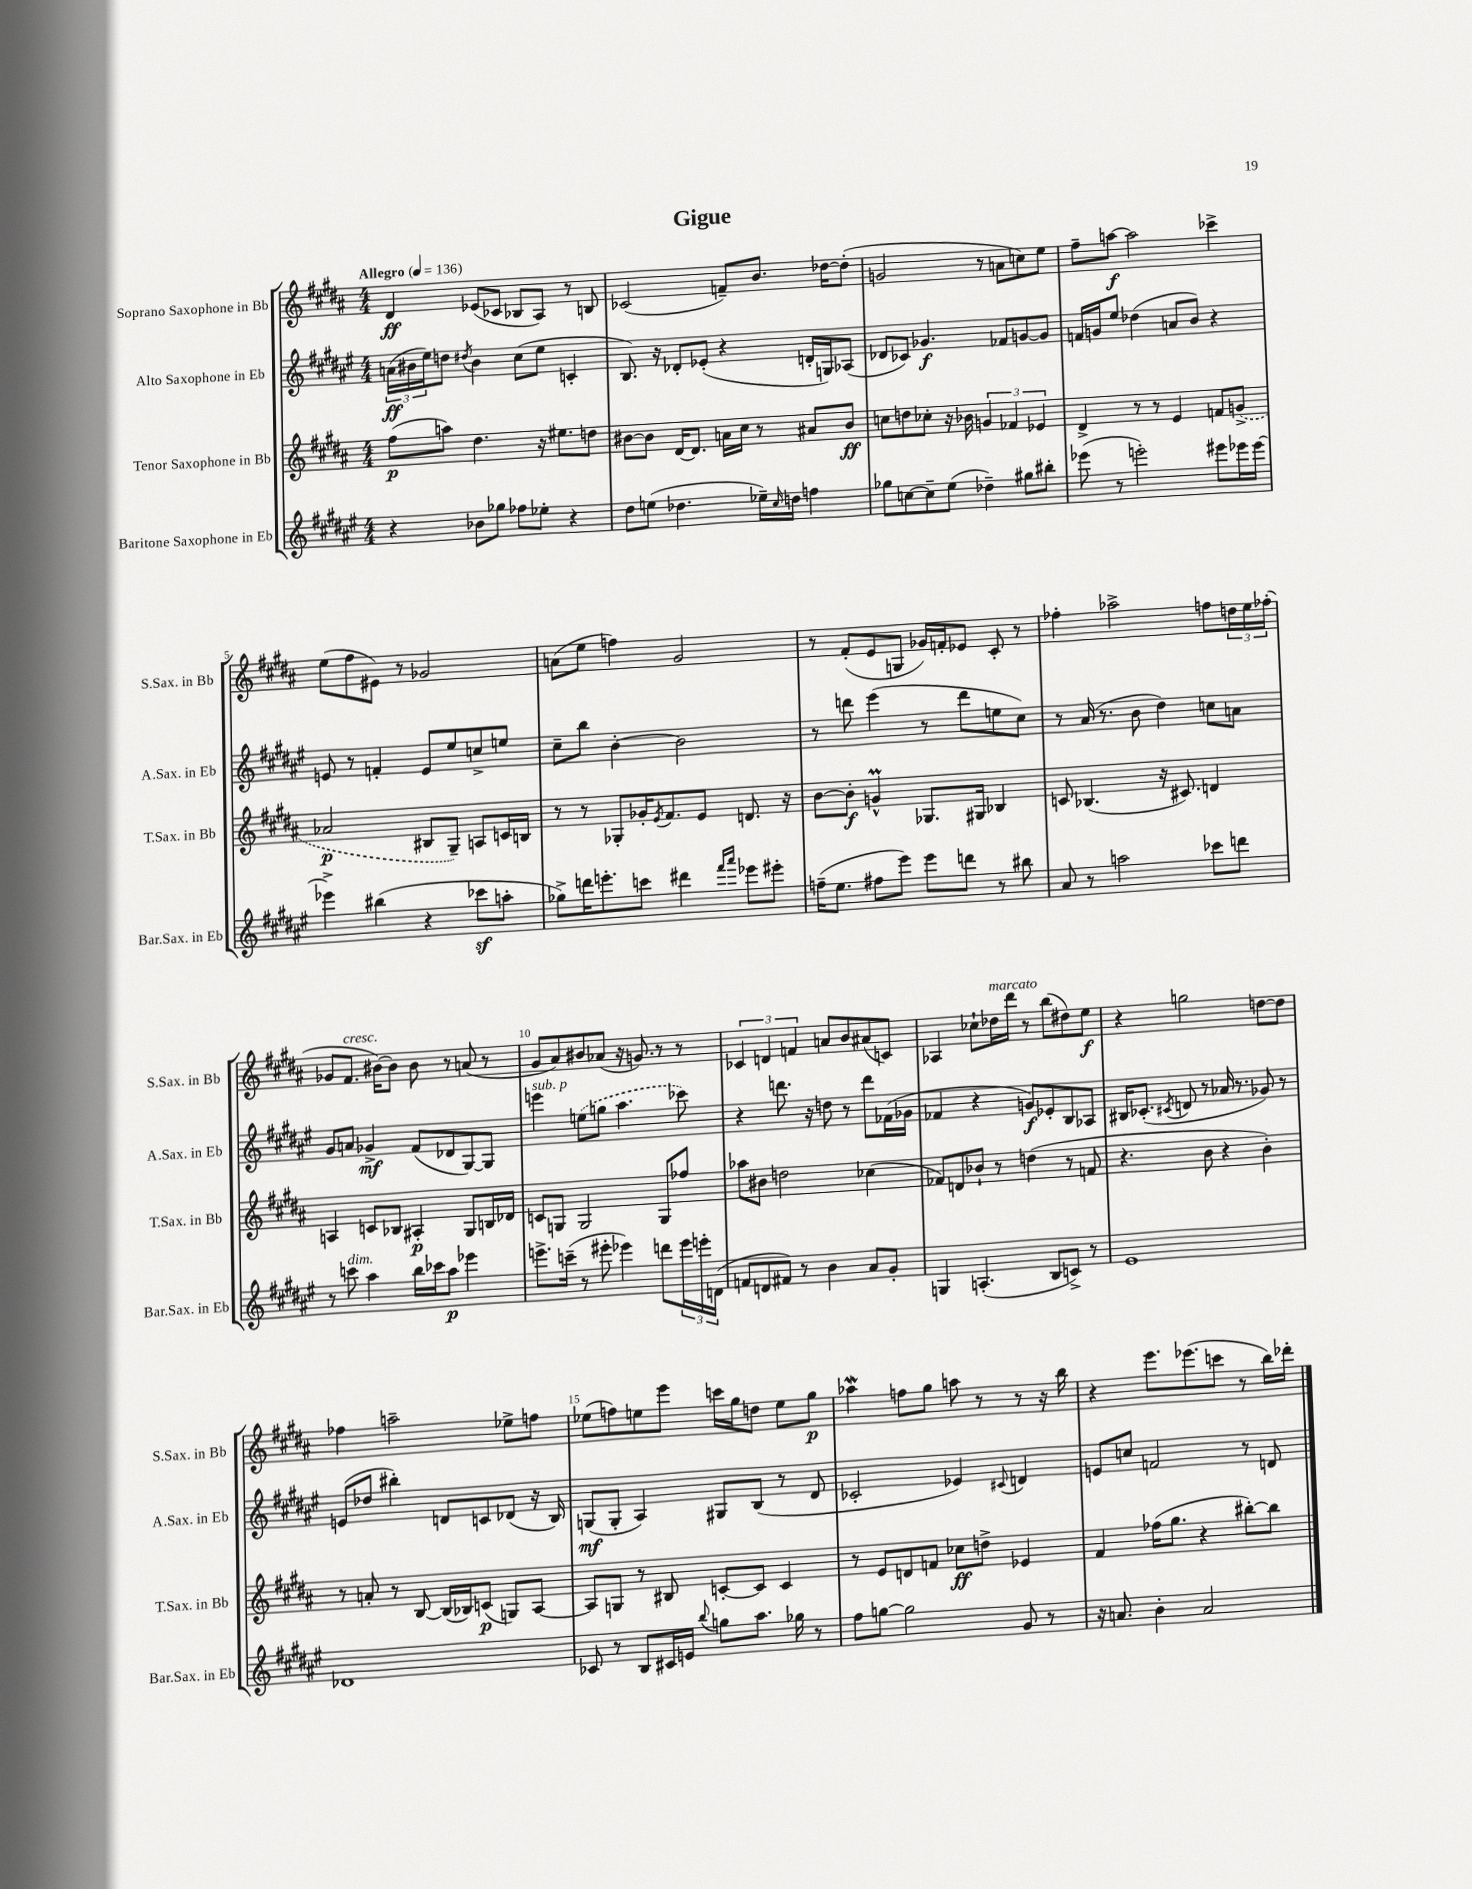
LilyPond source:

\header { title = "Gigue" }
<<
\new StaffGroup <<
\new Staff = "s0" \with { instrumentName = "Soprano Saxophone in Bb" shortInstrumentName = "S.Sax. in Bb" } {
    \clef treble \key b \major \numericTimeSignature \time 4/4 \tempo "Allegro" 4 = 136
    dis'4\ff ees'8( ces'8 bes8 ais8) r8 b8 |
    ces'2( f'8--) b'8. des''16~ des''8-.( |
    g'2 r8 a'8 c''8) e''8 |
    fis''8-- a''8~\f a''2 ces'''4-> |
    e''8( fis''8 eis'8) r8 ges'2 |
    a'8( e''8 f''4) gis'2 |
    r8 fis'8-.( e'8 g8 ges'16) f'16-. ees'8 cis'8-. r8 |
    fes''4-. aes''2-> f''8 \tuplet 3/2 { d''16 e''16 fes''16-.( } |
    ges'8 fis'8.^\markup { \italic "cresc." } bis'16~) bis'8 bis'8 r8 a'8( r8 |
    gis'8 ais'8) bis'8 aes'8( r16 g'8.) r8 r8 |
    \tuplet 3/2 { ces'4 d'4 f'4 } a'8 b'8 ais'8( c'8) |
    aes4 ces''8-! des''16^\markup { \italic "marcato" } dis'''16 r8 b''8( dis''8) e''8\f |
    r4 g''2 d''8~ d''8 |
    fes''4 a''2-- ees''8-> f''8 |
    ees''8( f''8) e''8 e'''8 c'''16 gis''16 d''8 e''8 gis''8\p |
    aes''4\mordent f''8 gis''8 a''8 r8 r8 r16 b''16 |
    r4 e'''8. ees'''8.( c'''8 r8 b''16) des'''16-. \bar "|." |
}
\new Staff = "s1" \with { instrumentName = "Alto Saxophone in Eb" shortInstrumentName = "A.Sax. in Eb" } {
    \clef treble \key fis \major \numericTimeSignature \time 4/4
    \tuplet 3/2 { a'16\ff( bis'16 eis''16) } d''8 \acciaccatura { dis''8 } bis'4 cis''8( eis''8 c'4-. |
    b8.) r16 des'8-. ees'8-.( r4 d'16-. g16) aes8( |
    des'8 ces'8) ges'4.\f fes'8 g'8~ g'8 |
    f'16 g'16 eis''8 des''4( a'8 b'8) r4 |
    e'8 r8 f'4-. e'8 eis''8 c''8-> e''8 |
    cis''8-- b''8 b'4~-. b'2 |
    r8 d'''8 eis'''4( r8 d'''8 e''8 cis''8) |
    r8 ais'16( r8. b'8 dis''4) c''8 a'8 |
    gis'8 a'8 ges'4->\mf fis'8( des'8 gis8~) gis8 |
    e'''4^\markup { \italic "sub. p" } \once \slurDashed e''8( g''8 ais''4. ces'''8) |
    r4 d'''8. r16 d''8 r8 d'''8 fes'16( ges'16 |
    fes'4 r4 g'8\f) ees'8-. b8 aes8 |
    bis16 ces'8.-.( \acciaccatura { cis'8 } d'8 r8 aes'16 r8. ges'8) r8 |
    e'8( des''8 bis''4-.) d'8 c'8 des'8( r16 b16) |
    g8\mf( g8-. ais4) gis8 b8( r8 dis'8 |
    ces'2-. ees'4) \appoggiatura { cis'8 } d'4 |
    e'8 c''8 f'2 r8 d'8 \bar "|." |
}
\new Staff = "s2" \with { instrumentName = "Tenor Saxophone in Bb" shortInstrumentName = "T.Sax. in Bb" } {
    \clef treble \key b \major \numericTimeSignature \time 4/4
    fis''8\p( a''8) dis''4. r16 eis''8. d''8 |
    bis'8~ bis'8 dis'16~ dis'8. a'16 cis''16 r8 ais'8 bis'8\ff |
    c''8 d''8 ces''8-. r16 bes'16 \tuplet 3/2 { g'4 fes'4 ees'4 } |
    dis'4-> r8 r8 e'4 f'8 \once \slurDashed g'8->( |
    aes'2\p bis8 gis8--) a8 c'16 b16 |
    r8 r8 ges8-. ges'16-. \acciaccatura { e'8 } fis'8. e'8 d'8. r16 |
    b'8~ b'8-.\f g'4-^\prall ges8. gis16 bes4 |
    c'8 bes4.( r16 cis'8.) d'4 |
    a4 c'8 bes8 ais4-.\p gis8 b16 des'16 |
    c'8 g8 g2 g8 fes''8 |
    aes''8 bis'8 d''2 ces''4( |
    fes'8) d'8 bes'8-! r8 d''4( r8 f'8 |
    r4. b'8 r4 b'4-.) |
    r8 a'8-. r8 b8~ b16( bes16) c'8\p( g8) ais8~ |
    ais8 g8 r8 bis8 c'8~-. c'8 c'4 |
    r8 e'8 d'8 f'8 ces''8\ff d''8-> ees'4 |
    fis'4 fes''16( gis''8. r4 bis''8~-.) bis''8 \bar "|." |
}
\new Staff = "s3" \with { instrumentName = "Baritone Saxophone in Eb" shortInstrumentName = "Bar.Sax. in Eb" } {
    \clef treble \key fis \major \numericTimeSignature \time 4/4
    r4 bes'8 ges''8 fes''8 ees''8-. r4 |
    dis''8 e''8( des''4. ees''16--) \grace { cis''16 } d''16 f''4 |
    ges''8 c''8~ c''8-- eis''8( des''4--) gis''8 bis''8-. |
    ees'''8( r8 e'''2-.) eis'''8 ees'''16 ees'''16~ |
    ees'''4-> bis''4( r4 ces'''8\sf a''8-. |
    ges''8->) d'''16 e'''8.-. c'''8 dis'''4 \grace { fis'''16 ais'''16 } ees'''8 eis'''8-. |
    f''16--( eis''8. fis''8 eis'''8) eis'''8 d'''8 r8 bis''8 |
    ais'8 r8 a''2 ces'''8 d'''8 |
    r8 c'''8^\markup { \italic "dim." } ais''4 b''16 ces'''16 ais''8\p ees'''4 |
    e'''8.-> c'''16--( r8 eis'''8-. ees'''4) d'''8 \tuplet 3/2 { ees'''16 e'''16-. d'16( } |
    f'8 d'8 fis'8) r8 b'4 ais'8 gis'8-. |
    g4 a4.-.( b8 c'8->) r8 |
    eis'1 |
    des'1 |
    ces'8 r8 b8 cis'16 e'16 \appoggiatura { b''8 } g''8 ais''8. ges''16 r8 |
    fis''8 g''8~ g''2 gis'8 r8 |
    r16 a'8. b'4-. a'2 \bar "|." |
}
>>
>>
\layout { \context { \Score \override BarNumber.break-visibility = ##(#f #t #t) barNumberVisibility = #(every-nth-bar-number-visible 5) } }
